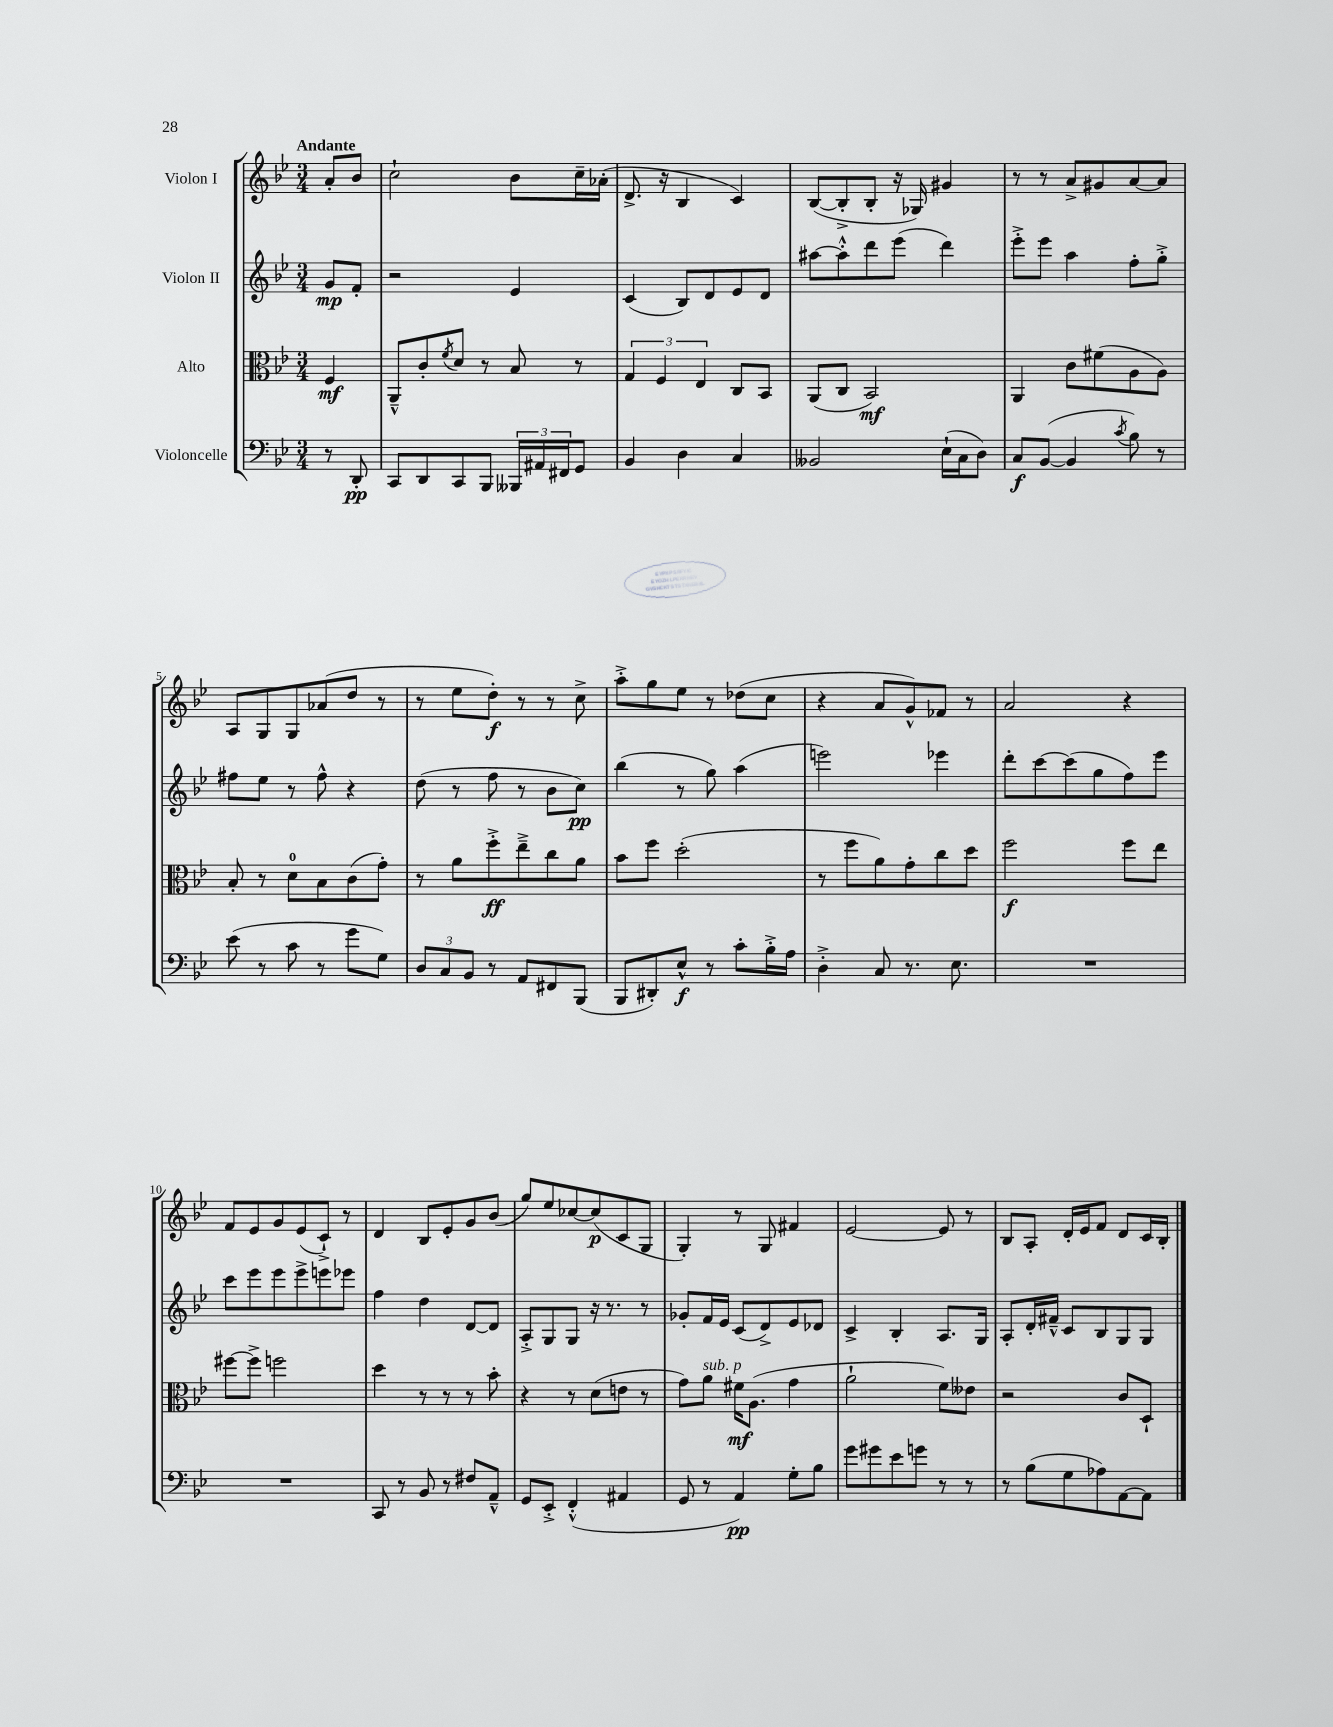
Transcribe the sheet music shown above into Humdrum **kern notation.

**kern	**dynam	**kern	**dynam	**kern	**dynam	**kern	**dynam
*part4	*part4	*part3	*part3	*part2	*part2	*part1	*part1
*staff4	*staff4	*staff3	*staff3	*staff2	*staff2	*staff1	*staff1
*I"Violoncelle	*	*I"Alto	*	*I"Violon II	*	*I"Violon I	*
*clefF4	*	*clefC3	*	*clefG2	*	*clefG2	*
*k[b-e-]	*	*k[b-e-]	*	*k[b-e-]	*	*k[b-e-]	*
*M3/4	*	*M3/4	*	*M3/4	*	*M3/4	*
=	=	=	=	=	=	=	=
!	!	!	!	!	!	!LO:TX:a:B:t=Andante	!
8r	.	4F/	mf	8g/L	mp	8a'/L	.
8DD'/	pp	.	.	8f'/J	.	8b-/J	.
=1	=1	=1	=1	=1	=1	=1	=1
8CC/L	.	8AA~^^/L	.	2r	.	2cc`\	.
8DD/	.	8c'/	.	.	.	.	.
.	.	8qf/	.	.	.	.	.
8CC/	.	8d/J	.	.	.	.	.
8BBB-/J	.	8r	.	.	.	.	.
24BBB--X/LL	.	8B-/	.	4e-/	.	8b-\L	.
24AA#X/	.	.	.	.	.	.	.
24FF#X/J	.	.	.	.	.	.	.
8GG/J	.	8r	.	.	.	16cc~\L	.
.	.	.	.	.	.	(16a-X'\JJ	.
=2	=2	=2	=2	=2	=2	=2	=2
4BB-/	.	6G/	.	(4c/	.	8.d^/	.
.	.	6F/	.	.	.	.	.
.	.	.	.	.	.	16r	.
4D\	.	.	.	8B-/L)	.	4B-/	.
.	.	6E-/	.	.	.	.	.
.	.	.	.	8d/	.	.	.
4C/	.	8C/L	.	8e-/	.	4c/)	.
.	.	8BB-/J	.	8d/J	.	.	.
=3	=3	=3	=3	=3	=3	=3	=3
2BB--X/	.	(8AA/L	.	[8aa#X\L	.	([8B-/L	.
.	.	8C/J	.	8aa#'^^\]	.	8B-'^/]	.
.	.	2BB-/)	mf	8ddd\	.	8B-'/J	.
.	.	.	.	(8eee-\J	.	16r	.
.	.	.	.	.	.	16G-X/)	.
(16E-`\LL	.	.	.	4ddd\)	.	4g#X/	.
16C\J	.	.	.	.	.	.	.
8D\J)	.	.	.	.	.	.	.
=4	=4	=4	=4	=4	=4	=4	=4
8C/L	f	4AA/	.	8eee-'^\L	.	8r	.
([8BB-/J	.	.	.	8eee-\J	.	8r	.
4BB-/]	.	8c\L	.	4aa\	.	8a^/L	.
.	.	(8f#X\	.	.	.	8g#X/	.
8qc/	.	.	.	.	.	.	.
8B-\)	.	8A\	.	8ff'\L	.	[8a/	.
8r	.	8A\J)	.	8gg'^\J	.	8a/J]	.
!!LO:LB:g=z
=5	=5	=5	=5	=5	=5	=5	=5
(8e-\	.	8B-'/	.	8ff#X\L	.	8A/L	.
8r	.	8r	.	8ee-\J	.	8G/	.
8c\	.	8d\L	.	8r	.	8G/	.
8r	.	8B-\	.	8ff#^^\	.	(8a-X/	.
8g\L	.	(8c\	.	4r	.	8dd/J	.
8G\J)	.	8g'\J)	.	.	.	8r	.
=6	=6	=6	=6	=6	=6	=6	=6
12D/L	.	8r	.	(8dd\	.	8r	.
12C/	.	.	.	.	.	.	.
.	.	8a\L	.	8r	.	8ee-\L	.
12BB-/J	.	.	.	.	.	.	.
8r	.	8ff'^\	ff	8ff\	.	8dd'\J)	f
8AA/L	.	8ee-~^\	.	8r	.	8r	.
8FF#X/	.	8cc\	.	8b-\L	.	8r	.
(8BBB-/J	.	8a\J	.	8cc\J)	pp	8cc^\	.
=7	=7	=7	=7	=7	=7	=7	=7
8BBB-/L	.	8b-\L	.	(4bb-\	.	8aa'^\L	.
8DD#X'/)	.	8ff\J	.	.	.	8gg\	.
8E-^^/J	f	(2dd'\	.	8r	.	8ee-\J	.
8r	.	.	.	8gg\)	.	8r	.
8c'\L	.	.	.	(4aa\	.	(8dd-X\L	.
16B-'^\L	.	.	.	.	.	8cc\J	.
16A\JJ	.	.	.	.	.	.	.
=8	=8	=8	=8	=8	=8	=8	=8
4D'^\	.	8r	.	2eeen\)	.	4r	.
.	.	8ff\L	.	.	.	.	.
8C/	.	8a\)	.	.	.	8a/L	.
8.r	.	8g'\	.	.	.	8g^^/)	.
.	.	8cc\	.	4eee-X\	.	8f-X/J	.
8.E-\	.	.	.	.	.	.	.
.	.	8dd\J	.	.	.	8r	.
=9	=9	=9	=9	=9	=9	=9	=9
2.r	.	2ff\	f	8ddd'\L	.	2a/	.
.	.	.	.	[8ccc\	.	.	.
.	.	.	.	(8ccc\]	.	.	.
.	.	.	.	8gg\	.	.	.
.	.	8ff\L	.	8ff\)	.	4r	.
.	.	8ee-\J	.	8eee-\J	.	.	.
!!LO:LB:g=z
=10	=10	=10	=10	=10	=10	=10	=10
2.r	.	[8ff#X\L	.	8ccc\L	.	8f/L	.
.	.	8ff#^\J]	.	8eee-\	.	8e-/	.
.	.	2ffn\	.	8eee-\	.	8g/	.
.	.	.	.	8eee-^\	.	(8e-/	.
.	.	.	.	8eeen\	.	8c`^/J)	.
.	.	.	.	8eee-X\J	.	8r	.
=11	=11	=11	=11	=11	=11	=11	=11
8CC/	.	4dd\	.	4ff\	.	4d/	.
8r	.	.	.	.	.	.	.
8BB-/	.	8r	.	4dd\	.	8B-/L	.
8r	.	8r	.	.	.	8e-'/	.
8F#X/L	.	8r	.	[8d/L	.	8g/	.
8AA~^^/J	.	8b-'\	.	8d/J]	.	(8b-/J	.
=12	=12	=12	=12	=12	=12	=12	=12
8GG/L	.	4r	.	8A'^/L	.	8gg/L)	.
8EE-'^/J	.	.	.	8G/	.	8ee-/	.
(4FF'^^/	.	8r	.	8G/J	.	[8cc-X/	.
.	.	(8d\L	.	16r	.	(8cc-/]	p
.	.	.	.	8.r	.	.	.
4AA#X/	.	8en\J	.	.	.	8c/	.
.	.	8r	.	8r	.	8G/J	.
=13	=13	=13	=13	=13	=13	=13	=13
8GG/	.	8g\L)	.	8g-X'/L	.	4G'/)	.
!	!	!LO:TX:a:i:t=sub. p	!	!	!	!	!
8r	.	8a\J	.	16f/L	.	.	.
.	.	.	.	16e-/JJ	.	.	.
4AA/)	pp	16f#X\KL	mf	(8c/L	.	8r	.
.	.	(8.A\J	.	.	.	.	.
.	.	.	.	8d^/)	.	8G/	.
8G'\L	.	4g\	.	8e-/	.	4f#X/	.
8B-\J	.	.	.	8d-X/J	.	.	.
=14	=14	=14	=14	=14	=14	=14	=14
8g\L	.	2a`\	.	4c^/	.	[2e-/	.
8g#X\	.	.	.	.	.	.	.
8e-\	.	.	.	4B-'/	.	.	.
8gn\J	.	.	.	.	.	.	.
8r	.	8f\L)	.	8.A/L	.	8e-/]	.
8r	.	8e--X\J	.	.	.	8r	.
.	.	.	.	16G/Jk	.	.	.
=15	=15	=15	=15	=15	=15	=15	=15
8r	.	2r	.	8A'/L	.	8B-/L	.
(8B-\L	.	.	.	16d'/L	.	8A'/J	.
.	.	.	.	16f#X~^^/JJ	.	.	.
8G\	.	.	.	8c/L	.	16d'/LL	.
.	.	.	.	.	.	16e-/J	.
8A-X\)	.	.	.	8B-/	.	8f/J	.
[8AA\	.	8c/L	.	8G/	.	8d/L	.
8AA\J]	.	8D`/J	.	8G/J	.	16c/L	.
.	.	.	.	.	.	16B-'/JJ	.
==	==	==	==	==	==	==	==
*-	*-	*-	*-	*-	*-	*-	*-
